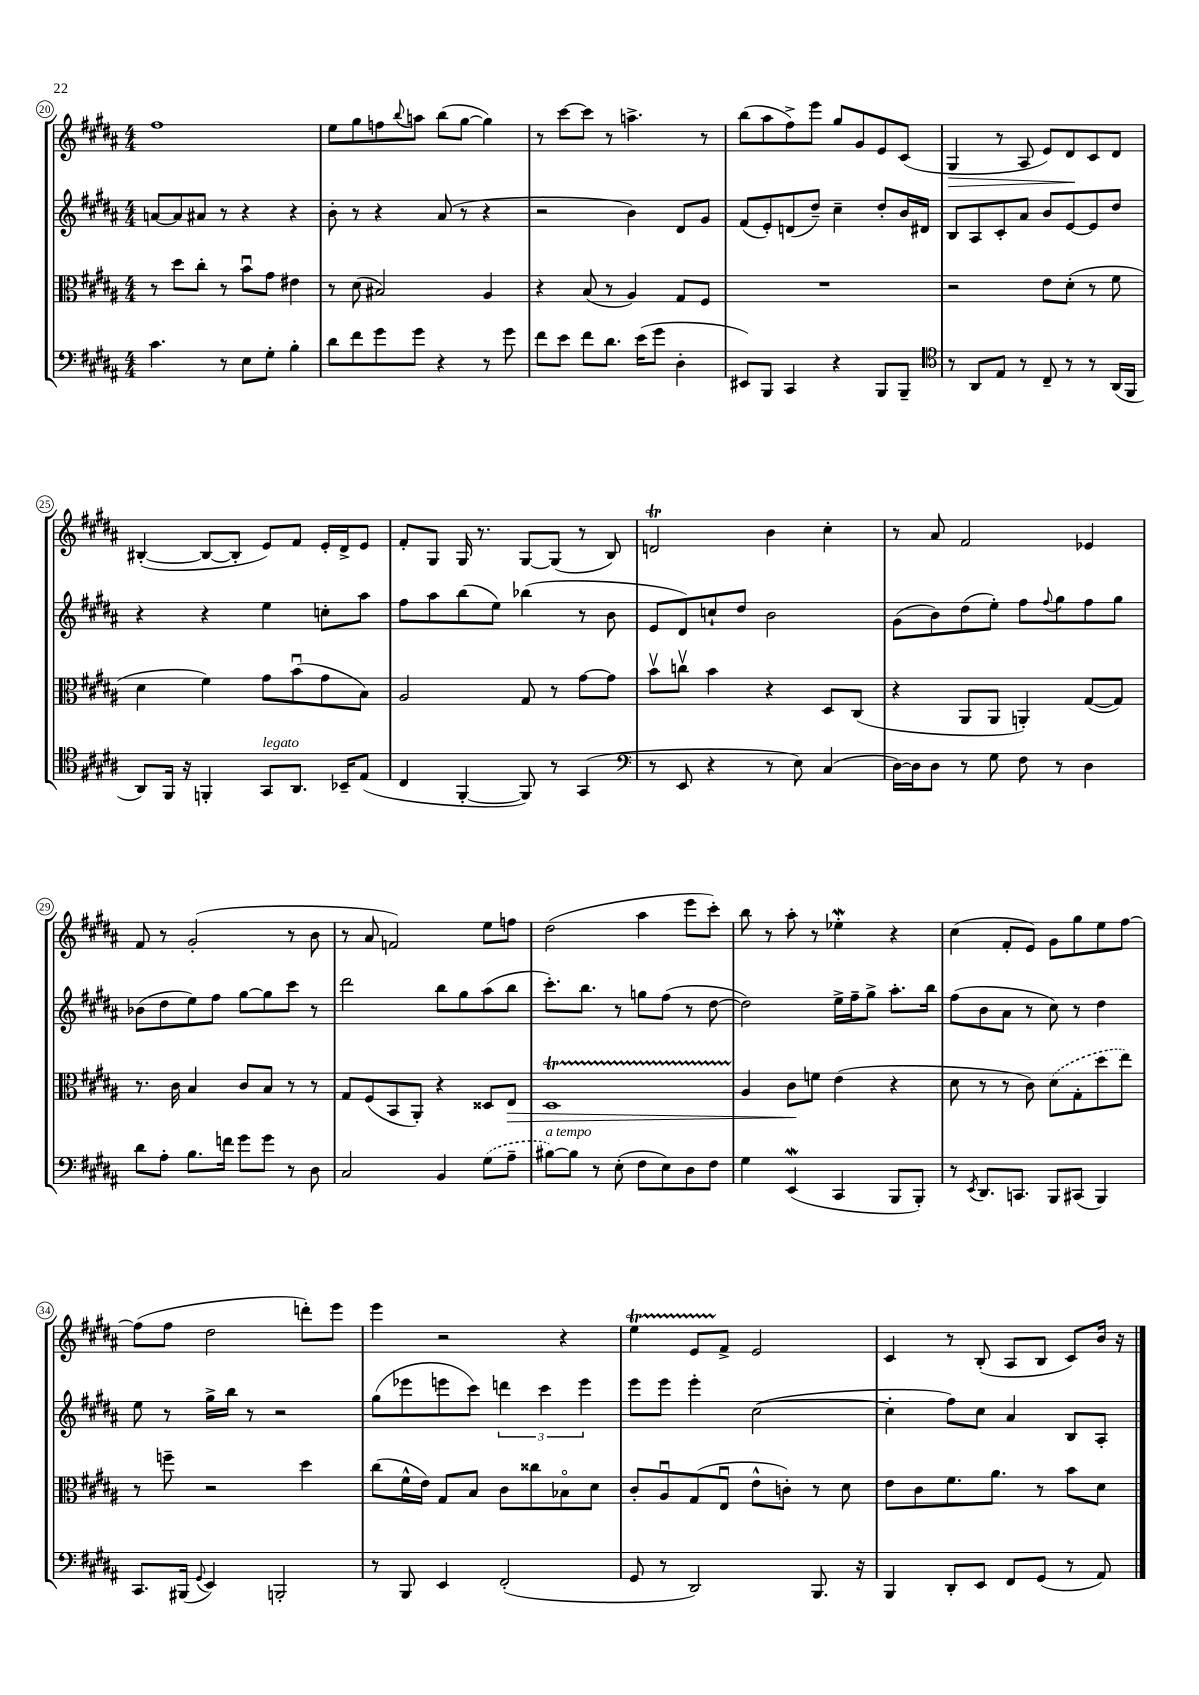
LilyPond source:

<<
\new StaffGroup <<
\new Staff = "s0" {
    \clef treble \key b \major \numericTimeSignature \time 4/4
    fis''1 |
    e''8 gis''8 f''8 \appoggiatura { b''8 } a''8 b''8( gis''8~ gis''4) |
    r8 cis'''8~ cis'''8 r8 a''4.-> r8 |
    b''8( ais''8 fis''8->) e'''8 gis''8 gis'8 e'8 cis'8( |
    gis4\> r8 ais8 e'8) dis'8\! cis'8 dis'8 |
    bis4~-.( bis8~ bis8-. e'8) fis'8 e'16-. dis'16-> e'8 |
    fis'8-. gis8 gis16 r8. gis8~ gis8( r8 b8) |
    d'2\trill b'4 cis''4-. |
    r8 ais'8 fis'2 ees'4 |
    fis'8 r8 gis'2-.( r8 b'8 |
    r8 ais'8 f'2) e''8 f''8 |
    dis''2( ais''4 e'''8 cis'''8-.) |
    b''8 r8 ais''8-. r8 ees''4-.\mordent r4 |
    cis''4( fis'8-. e'8) gis'8 gis''8 e''8 fis''8~ |
    fis''8( fis''8 dis''2 d'''8-.) e'''8 |
    e'''4 r2 r4 |
    e''4\startTrillSpan e'8 fis'8->\stopTrillSpan e'2 |
    cis'4 r8 b8-.( ais8 b8 cis'8) b'16 r16 \bar "|." |
}
\new Staff = "s1" {
    \clef treble \key b \major \numericTimeSignature \time 4/4
    a'8~ a'8 ais'8 r8 r4 r4 |
    b'8-. r8 r4 ais'8( r8 r4 |
    r2 b'4) dis'8 gis'8 |
    fis'8( e'8-.) d'8( dis''8--) cis''4-- dis''8-. b'16 dis'16 |
    b8 ais8 cis'8-. ais'8 b'8 e'8~ e'8 dis''8 |
    r4 r4 e''4 c''8-. ais''8 |
    fis''8 ais''8 b''8( e''8) bes''4( r8 b'8 |
    e'8 dis'8) c''8-! dis''8 b'2 |
    gis'8( b'8) dis''8( e''8-.) fis''8 \appoggiatura { fis''8 } gis''8 fis''8 gis''8 |
    bes'8( dis''8 e''8) fis''8 gis''8~ gis''8 cis'''8 r8 |
    dis'''2 b''8 gis''8 ais''8( b''8 |
    cis'''8.-.) b''8. r8 g''8 fis''8( r8 dis''8~ |
    dis''2) e''16-> fis''16-- gis''8-> ais''8.-. b''16 |
    fis''8( b'8 ais'8 r8 cis''8) r8 dis''4 |
    e''8 r8 gis''16-> b''16 r8 r2 |
    gis''8( ees'''8 e'''8 cis'''8) \tuplet 3/2 { d'''4 cis'''4 e'''4 } |
    e'''8 e'''8 e'''4-. cis''2~( |
    cis''4-. fis''8) cis''8 ais'4 b8 ais8-. \bar "|." |
}
\new Staff = "s2" {
    \clef alto \key b \major \numericTimeSignature \time 4/4
    r8 dis''8 cis''8-. r8 b'8\downbow gis'8 eis'4 |
    r8 dis'8( bis2) ais4 |
    r4 b8( r8 ais4) gis8 fis8 |
    R1 |
    r2 e'8 dis'8-.( r8 fis'8 |
    dis'4 fis'4) gis'8 b'8\downbow( gis'8 b8) |
    ais2 gis8 r8 gis'8~ gis'8 |
    b'8\upbow c''8\upbow b'4 r4 dis8 cis8( |
    r4 ais,8 ais,8 a,4-.) gis8~( gis8) |
    r8. cis'16 b4 cis'8 b8 r8 r8 |
    gis8 fis8( b,8 ais,8-.) r4 disis8 e8\> |
    dis1\startTrillSpan |
    ais4\stopTrillSpan cis'8\! f'8 e'4( r4 |
    dis'8 r8 r8 cis'8) \once \slurDashed dis'8( gis8-. dis''8 e''8) |
    r8 f''8-- r2 dis''4 |
    cis''8( fis'16-^ e'16) gis8 b8 cis'8 cisis''8 bes8\flageolet dis'8 |
    cis'8-. ais8\downbow gis8( e8\downbow e'8-^ c'8-.) r8 dis'8 |
    e'8 cis'8 fis'8. ais'8. r8 b'8 dis'8 \bar "|." |
}
\new Staff = "s3" {
    \clef bass \key b \major \numericTimeSignature \time 4/4
    cis'4. r8 e8 gis8-. b4-. |
    dis'8 fis'8 gis'8 gis'8 r4 r8 gis'8 |
    fis'8 e'8 fis'8 dis'8. e'16( gis'8 dis4-. |
    eis,8) b,,8 cis,4 r4 b,,8 b,,8-- |
    \clef tenor r8 ais,8 e8 r8 cis8-- r8 r8 ais,16( fis,16 |
    ais,8) fis,16 r16 f,4-. gis,8^\markup { \italic "legato" } ais,8. bes,16-- e8( |
    cis4 fis,4~-. fis,8) r8 gis,4( |
    \clef bass r8 e,8 r4 r8 e8) cis4( |
    dis16~) dis16 dis8 r8 gis8 fis8 r8 dis4 |
    dis'8 ais8-. b8. f'16 gis'8 gis'8 r8 dis8 |
    cis2 b,4 \once \slurDashed gis8( ais8-- |
    bis8~^\markup { \italic "a tempo" }) bis8 r8 e8-.( fis8 e8) dis8 fis8 |
    gis4 e,4\mordent( cis,4 b,,8 b,,8-.) |
    r8 \acciaccatura { e,8 } dis,8. c,8. b,,8 cis,8( b,,4) |
    cis,8. bis,,16( \appoggiatura { gis,8 } e,4) b,,2-. |
    r8 b,,8 e,4 fis,2-.( |
    gis,8 r8 dis,2) b,,8. r16 |
    b,,4 dis,8-. e,8 fis,8 gis,8( r8 ais,8) \bar "|." |
}
>>
>>
\layout { \context { \Score currentBarNumber = #20 \override BarNumber.stencil = #(make-stencil-circler 0.1 0.3 ly:text-interface::print) } }
